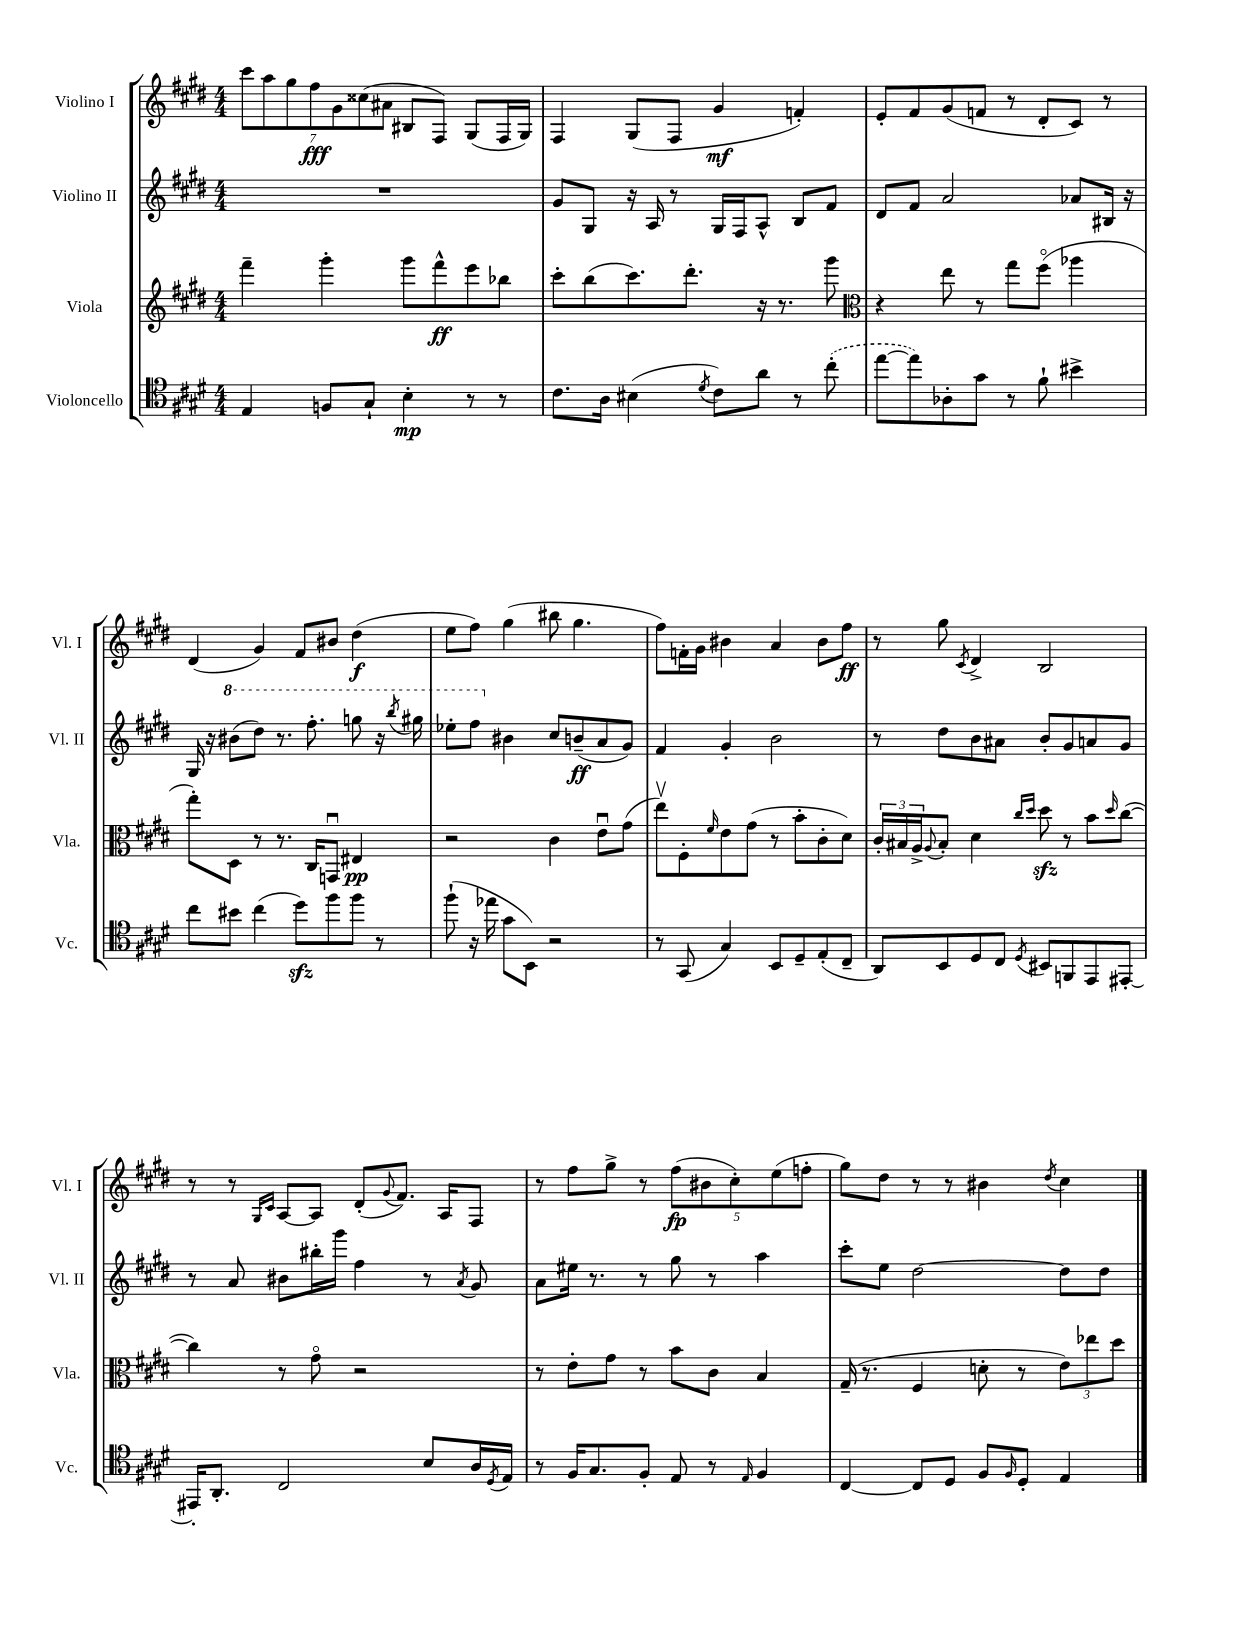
<<
\new StaffGroup <<
\new Staff = "s0" \with { instrumentName = "Violino I" shortInstrumentName = "Vl. I" } {
    \clef treble \key e \major \numericTimeSignature \time 4/4
    \tuplet 7/4 { cis'''8 a''8 gis''8 fis''8\fff gis'8 cisis''8( ais'8 } bis8 fis8) gis8( fis16 gis16) |
    fis4 gis8( fis8 gis'4\mf f'4-.) |
    e'8-. fis'8 gis'8( f'8 r8 dis'8-. cis'8) r8 |
    dis'4( gis'4) fis'8 bis'8 dis''4\f( |
    e''8 fis''8) gis''4( bis''8 gis''4. |
    fis''8) f'16-. gis'16 bis'4 a'4 bis'8 fis''8\ff |
    r8 gis''8 \acciaccatura { cis'8 } dis'4-> b2 |
    r8 r8 \grace { gis16 cis'16 } a8~ a8 dis'8-.( \appoggiatura { gis'8 } fis'8.) a16 fis8 |
    r8 fis''8 gis''8-> r8 \tuplet 5/4 { fis''8\fp( bis'8 cis''8-.) e''8( f''8-. } |
    gis''8) dis''8 r8 r8 bis'4 \acciaccatura { dis''8 } cis''4 \bar "|." |
}
\new Staff = "s1" \with { instrumentName = "Violino II" shortInstrumentName = "Vl. II" } {
    \clef treble \key e \major \numericTimeSignature \time 4/4
    R1 |
    gis'8 gis8 r16 a16 r8 gis16 fis16 a8-^ b8 fis'8 |
    dis'8 fis'8 a'2 aes'8 bis16 r16 |
    gis16 r16 \ottava #1 bis''8( dis'''8) r8. fis'''8.-. g'''8 r16 \acciaccatura { b'''8 } gis'''16 |
    ees'''8-. fis'''8 \ottava #0 bis'4 cis''8 b'8--\ff( a'8 gis'8) |
    fis'4 gis'4-. b'2 |
    r8 dis''8 b'8 ais'8 b'8-. gis'8 a'8 gis'8 |
    r8 a'8 bis'8 bis''16-. gis'''16 fis''4 r8 \acciaccatura { a'8 } gis'8 |
    a'8 eis''16 r8. r8 gis''8 r8 a''4 |
    cis'''8-. e''8 dis''2~ dis''8 dis''8 \bar "|." |
}
\new Staff = "s2" \with { instrumentName = "Viola" shortInstrumentName = "Vla." } {
    \clef treble \key e \major \numericTimeSignature \time 4/4
    fis'''4-- gis'''4-. gis'''8 fis'''8-^\ff e'''8 bes''8 |
    cis'''8-. b''8( cis'''8.) dis'''8.-. r16 r8. gis'''8 |
    \clef alto r4 e''8 r8 gis''8 fis''8\flageolet( aes''4 |
    gis''8-.) dis8 r8 r8. cis16 g,8\downbow eis4\pp |
    r2 cis'4 e'8\downbow gis'8( |
    e''8\upbow) fis8-. \grace { fis'16 } e'8 gis'8( r8 b'8-. cis'8-. dis'8) |
    \tuplet 3/2 { cis'16-. bis16 a16-> } \appoggiatura { a8 } bis8-. dis'4 \grace { cis''16 dis''16 } dis''8\sfz r8 b'8 \grace { dis''16 } cis''8~( |
    cis''4) r8 gis'8\flageolet r2 |
    r8 e'8-. gis'8 r8 b'8 cis'8 b4 |
    gis16--( r8. fis4 d'8-. r8 \tuplet 3/2 { e'8) ees''8 dis''8 } \bar "|." |
}
\new Staff = "s3" \with { instrumentName = "Violoncello" shortInstrumentName = "Vc." } {
    \clef tenor \key e \major \numericTimeSignature \time 4/4
    e4 f8 gis8-! b4-.\mp r8 r8 |
    cis'8. a16 bis4( \acciaccatura { dis'8 } cis'8) a'8 r8 \once \slurDashed cis''8-.( |
    e''8~ e''8) aes8-. gis'8 r8 fis'8-! bis'4-> |
    cis''8 bis'8 cis''4( dis''8\sfz) fis''8 fis''8 r8 |
    fis''8-!( r16 ees''16 gis'8 b,8) r2 |
    r8 gis,8( gis4) b,8 dis8-- e8-.( cis8-- |
    a,8) b,8 dis8 cis8 \acciaccatura { dis8 } bis,8 f,8 e,8 eis,8~-. |
    eis,16-. a,8.-. cis2 b8 a16 \acciaccatura { dis8 } e16 |
    r8 fis16 gis8. fis8-. e8 r8 \grace { e16 } fis4 |
    cis4~ cis8 dis8 fis8 \grace { fis16 } dis8-. e4 \bar "|." |
}
>>
>>
\layout { \context { \Score \remove "Bar_number_engraver" } }
